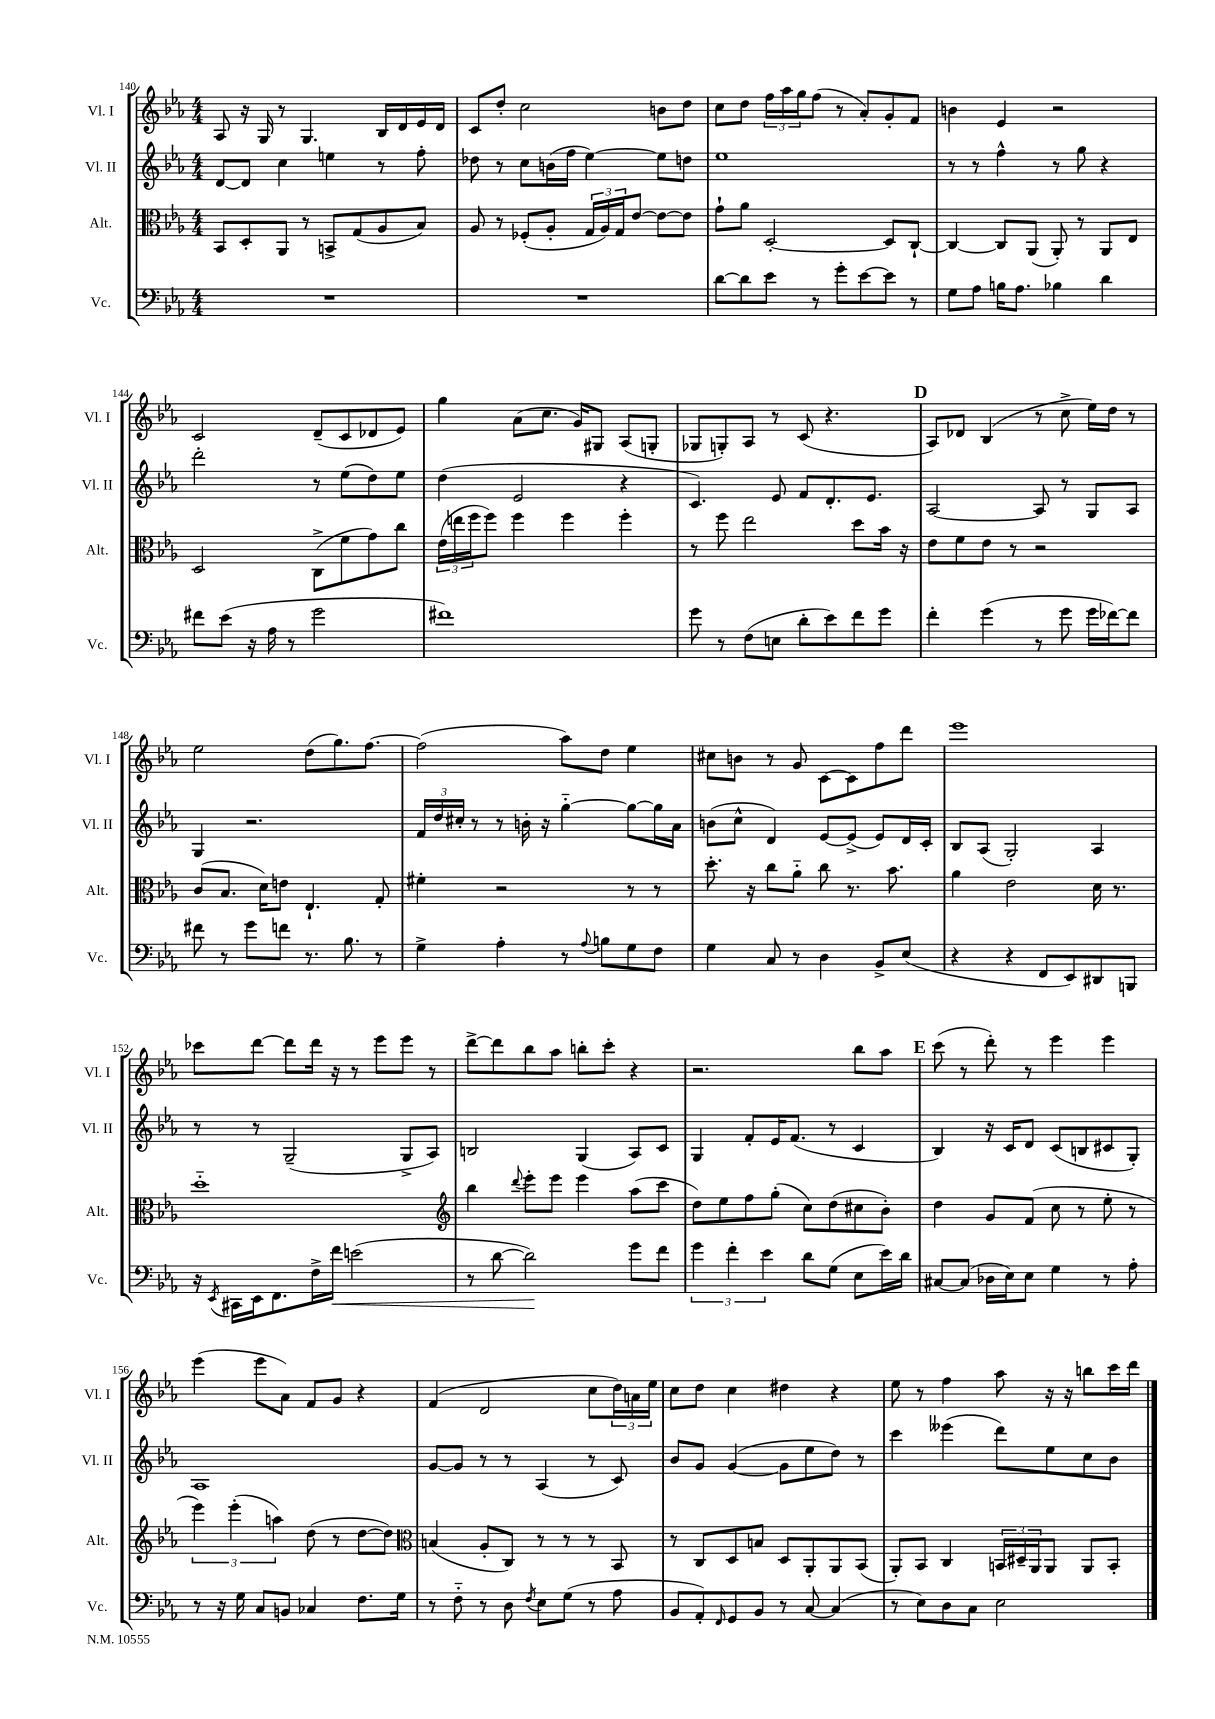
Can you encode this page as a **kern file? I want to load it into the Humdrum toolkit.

**kern	**kern	**kern	**kern
*staff4	*staff3	*staff2	*staff1
*clefF4	*clefC3	*clefG2	*clefG2
*k[b-e-a-]	*k[b-e-a-]	*k[b-e-a-]	*k[b-e-a-]
*M4/4	*M4/4	*M4/4	*M4/4
1r	8BB-/L	[8d/L	8A-/
.	8D'/	8d/]J	16r
.	.	.	16G/
.	8AA-/J	4cc\	8r
.	8r	.	4.G/
.	8BB^/L	4ee\	.
.	(8G/	.	.
.	8A-/	8r	16B-/LL
.	.	.	16d/
.	8B-/J)	8ff'\	16e-/
.	.	.	16d/JJ
=	=	=	=
1r	8A-/	8dd-\	8c/L
.	8r	8r	8dd'/J
.	(8F-'/L	8cc\L	2cc\
.	8A-'/J	(16b\L	.
.	.	16ff\JJ	.
.	24G/LL	[4ee-\)	.
.	24A-/)	.	.
.	24G/J	.	.
.	[8e-/J	.	.
.	8e-\_L	8ee-\]L	8b\L
.	8e-\]J	8dd\J	8dd\J
=	=	=	=
[8d\L	8g`\L	1ee-	8cc\L
8d\]	8a-\J	.	8dd\J
8e-\J	[2D'/	.	24ff\LL
.	.	.	24aa-\
.	.	.	24gg\J
8r	.	.	(8ff\J
8g'\L	.	.	8r
[8e-\	.	.	8a-'/L)
8e-\]J	8D/]L	.	8g'/
8r	[8C`/J	.	8f/J
=	=	=	=
8G\L	4C/_	8r	4b\
8A-\J	.	8r	.
16B\LK	8C/]L	4ff^^\	4e-/
8.A-\J	.	.	.
.	(8AA-/J	.	.
4B-\	8AA-'/)	8r	2r
.	8r	8gg\	.
4d\	8AA-/L	4r	.
.	8E-/J	.	.
=	=	=	=
8f#\L	2D/	2ddd'\	2c/
(8e-\J	.	.	.
16r	.	.	.
16A-\	.	.	.
8r	.	.	.
2g\	(8C^\L	8r	(8d~/L
.	8f\	(8ee-\L	8c/
.	8g\)	8dd\)	8d-/
.	8cc\J	8ee-\J	8e-/J)
=	=	=	=
1f#)	(24e-\LL	(4dd\	4gg\
.	24ee\	.	.
.	24ff\J	.	.
.	8ff\J)	.	.
.	4ff\	2e-/	(8a-\L
.	.	.	8.cc\J
.	4ff\	.	.
.	.	.	16g/LK)
.	.	.	8G#/J
.	4ff'\	4r	(8A-/L
.	.	.	8G'/J
=	=	=	=
8g\	8r	4.c/)	8G-/L
8r	8ff\	.	8G'/)
(8F\L	2ee-\	.	8A-/J
8E\J	.	8e-/	8r
8d'\L	.	8f/L	(8c/
8e-\)	.	8.d'/	4.r
8f\	8dd\L	.	.
.	.	8.e-/J	.
8g\J	16b-\Jk	.	.
.	16r	.	.
=	=	=	=
4f'\	8e-\L	[2A-/	8A-/L)
.	8f\	.	8d-/J
(4g\	8e-\J	.	(4B-/
.	8r	.	.
8r	2r	8A-/]	8r
8g\	.	8r	8cc^\
16g\LL	.	8G/L	16ee-\LL)
[16f-\J)	.	.	16dd\JJ
8f-\]J	.	8A-/J	8r
=	=	=	=
8f#\	(8c/L	4G/	2ee-\
8r	8.B-/J	.	.
8g\L	.	2.r	.
.	16d\LK)	.	.
8f\J	8e\J	.	.
8.r	4.E-`/	.	(8dd\L
.	.	.	8.gg\)
8.B-\	.	.	.
.	.	.	[8.ff\J
8r	8G'/	.	.
=	=	=	=
4G^\	4f#'\	24f/LL	(2ff\]
.	.	24dd/	.
.	.	24cc#'/JJ	.
.	.	8r	.
4A-'\	2r	8r	.
.	.	16b'\	.
.	.	16r	.
8r	.	[4gg'~\	8aa-\L)
8qqA-/	.	.	.
8B\L	.	.	8dd\J
8G\	8r	8gg\_L	4ee-\
8F\J	8r	16gg\]L	.
.	.	16a-\JJ	.
=	=	=	=
4G\	8.dd'\	(8b\L	8cc#\L
.	.	8cc^^\J	8b\J
.	16r	.	.
8C/	8cc\L	4d/)	8r
8r	8a-'~\J	.	8g/
4D\	8cc\	[8e-/L	[8c\L
.	8.r	(8e-^/]J	8c\]
8BB-^/L	.	8e-/L)	8ff\
.	8.b-\	.	.
(8E-/J	.	16d/L	8ddd\J
.	.	16c'/JJ	.
=	=	=	=
4r	4a-\	8B-/L	1eee-
.	.	(8A-/J	.
4r	2e-\	2G'/)	.
8FF/L	.	.	.
8EE-/)	.	.	.
8DD#/	16d\	4A-/	.
.	8.r	.	.
8BBB/J	.	.	.
=	=	=	=
16r	1dd'~	8r	8ccc-\L
8qEE-/	.	.	.
16CC#\LL	.	.	.
16EE-\J	.	8r	[8ddd\J
8.FF\	.	.	.
.	.	(2G~/	8ddd\]L
16F^\L	.	.	16ddd\Jk
16f\JJ	.	.	16r
(2e\	.	.	8r
.	.	.	8eee-\L
.	.	8G^/L	8eee-\J
.	.	8A-/J)	8r
=	=	=	=
*	*clefG2	*	*
8r	4bb-\	2B/	[8ddd^\L
[8d\	.	.	8ddd\]
.	8qqddd/	.	.
2d\])	8eee-'\L	.	8bb-\
.	8eee-\J	.	8aa-\J
.	4eee-\	(4G/	8bb'\L
.	.	.	8ccc'\J
8g\L	(8aa-\L	8A-/L)	4r
8f\J	8ccc\J	8c/J	.
=	=	=	=
6g\	8dd\L)	4G/	2.r
.	8ee-\	.	.
6f'\	.	.	.
.	8ff\	8f'/L	.
6e-\	.	.	.
.	(8gg'\J	16e-/K	.
.	.	(8.f/J	.
8d\L	8cc\L)	.	.
(8G\J	(8dd\	8r	.
8E-\L	8cc#\	4c/	8bb-\L
16e-\L)	8b-'\J)	.	8aa-\J
16d\JJ	.	.	.
=	=	=	=
[8C#/L	4dd\	4B-/)	(8ccc\
(8C#/]J	.	.	8r
16D-\LL	8g/L	16r	8ddd'\)
16E-\J)	.	16c/LK	.
8E-\J	(8f/J	8d/J	8r
4G\	8cc\	(8c/L	4eee-\
.	8r	8B/	.
8r	8ee-'\	8c#/	4eee-\
8A-'\	8r	8G'/J)	.
=	=	=	=
8r	6eee-\)	1A-	(4eee-\
16r	.	.	.
.	(6eee-'\	.	.
16G\	.	.	.
8C/L	.	.	8eee-\L
.	6aa\)	.	.
8BB/J	.	.	8a-\J)
4C-/	(8dd\	.	8f/L
.	8r	.	8g/J
8.F\L	[8dd\L	.	4r
.	8dd\]J)	.	.
16G\Jk	.	.	.
=	=	=	=
*	*clefC3	*	*
8r	(4B/	[8g/L	(4f/
8F'~\	.	8g/]J	.
8r	8A-'/L	8r	2d/
8D\	8C/J)	8r	.
8qF/	.	.	.
8E-\L	8r	(4A-/	.
(8G\J	8r	.	.
8r	8r	8r	8cc\L
8A-\	8BB-/	8c/)	24dd\L)
.	.	.	24a\
.	.	.	24ee-\JJ
=	=	=	=
8BB-/L	8r	8b-/L	8cc\L
8AA-'/)	8C/L	8g/J	8dd\J
16qqFF/	.	.	.
8GG/	8D/	([4g/	4cc\
8BB-/J	8B/J	.	.
8r	8D/L	8g\]L	4dd#\
[8C/	8AA-'/	8ee-\	.
(4C/]	8AA-/	8dd\J)	4r
.	(8BB-/J	8r	.
=	=	=	=
8r	8AA-'/L)	4ccc\	8ee-\
8E-\L)	8BB-/J	.	8r
8D\	4C/	(4eee--\	4ff\
8C\J	.	.	.
2E-\	24BB/LL	8ddd\L)	8aa-\
.	24D#~/	.	.
.	24AA-/J	.	.
.	8AA-/J	8ee-\	16r
.	.	.	16r
.	8AA-/L	8cc\	8bb\L
.	8BB'/J	8b-\J	16ccc\L
.	.	.	16ddd\JJ
==	==	==	==
*-	*-	*-	*-
